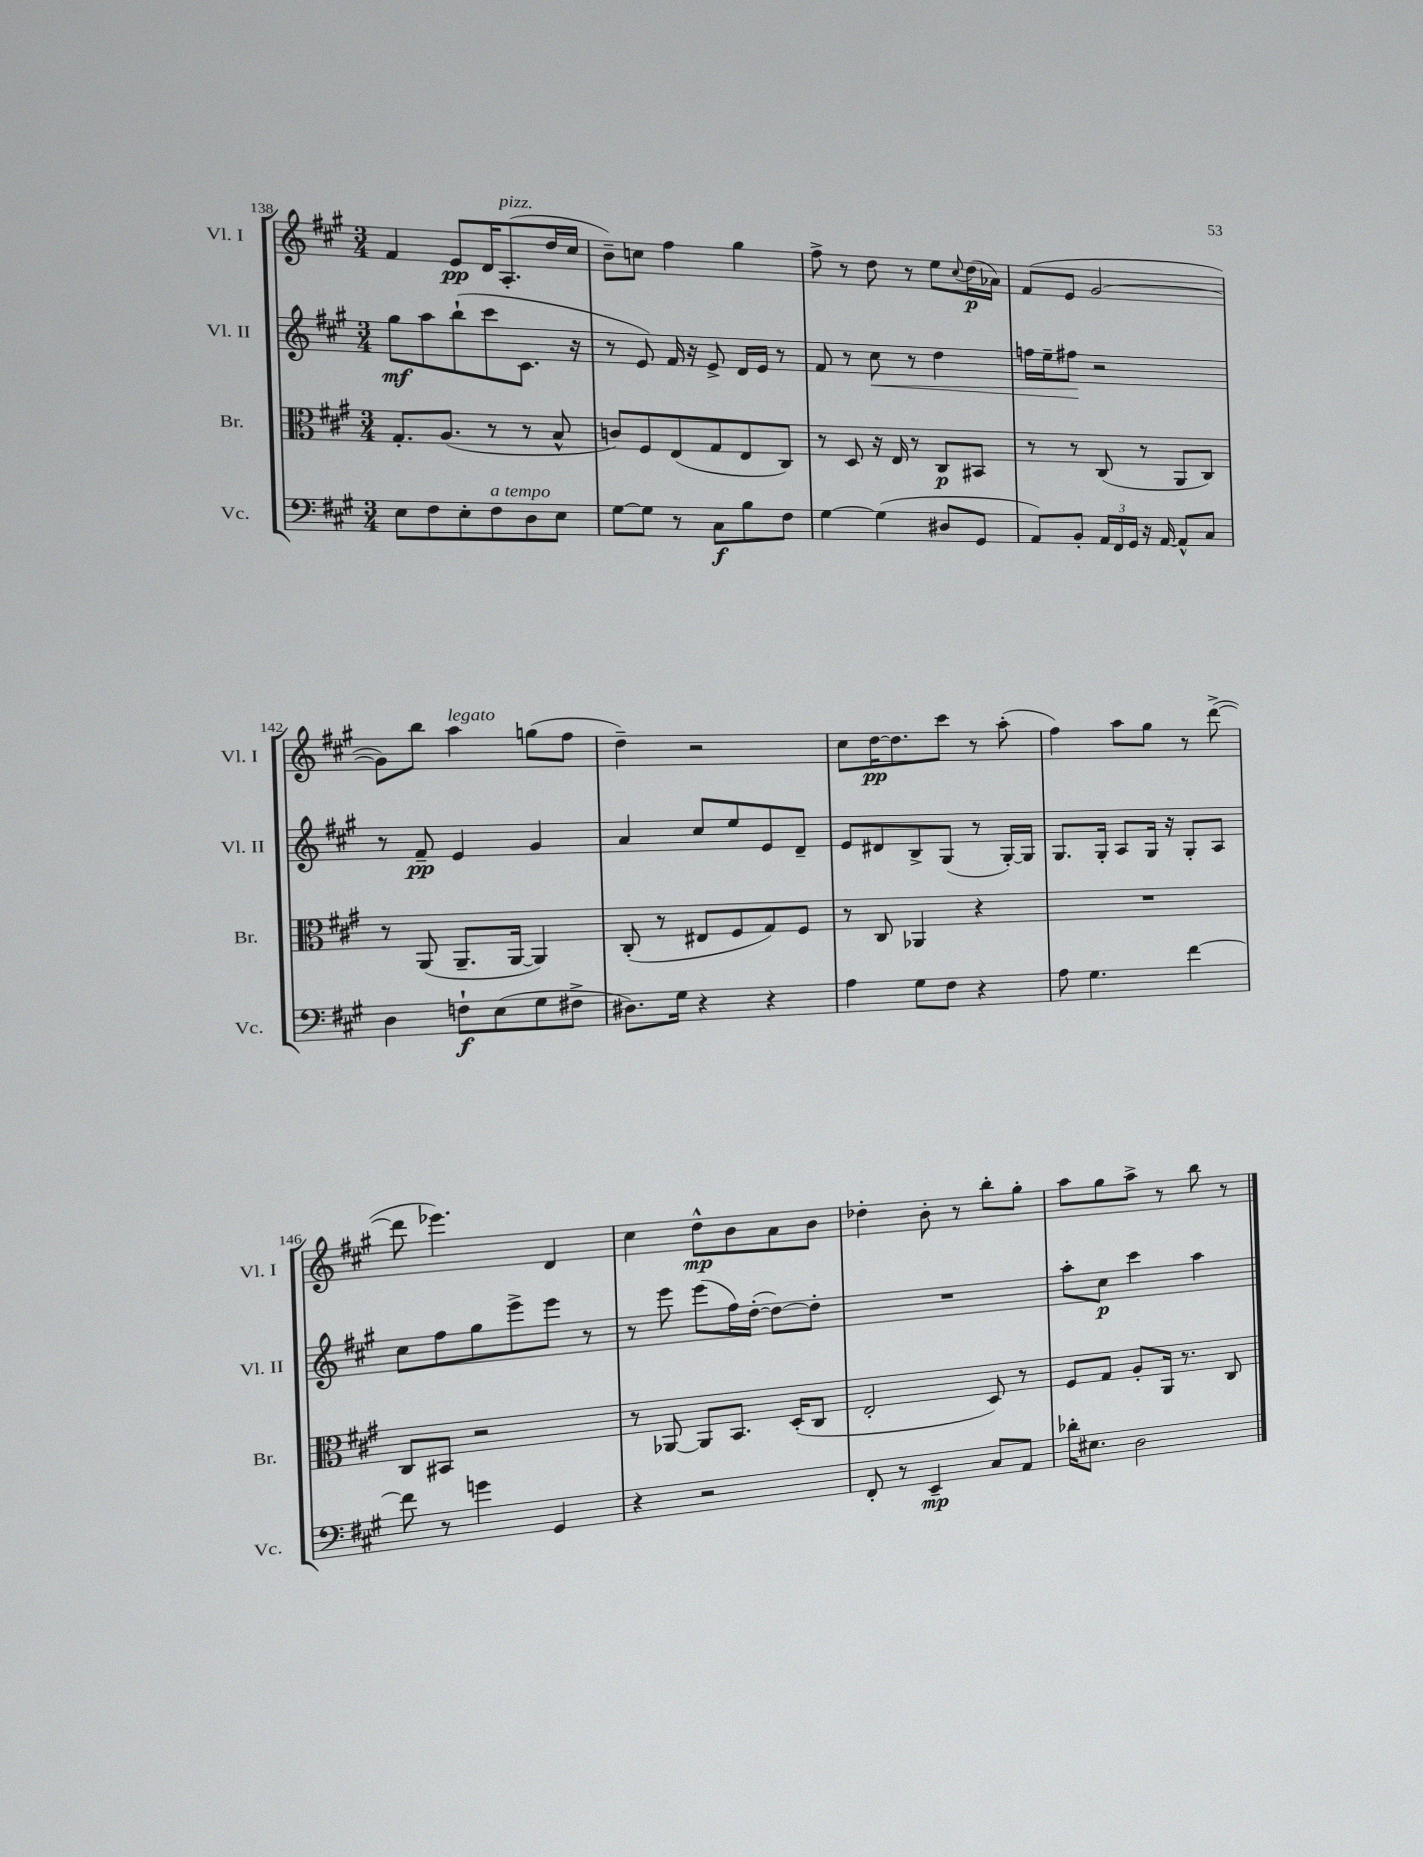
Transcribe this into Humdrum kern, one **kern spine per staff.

**kern	**dynam	**kern	**dynam	**kern	**dynam	**kern	**dynam
*part4	*part4	*part3	*part3	*part2	*part2	*part1	*part1
*staff4	*staff4	*staff3	*staff3	*staff2	*staff2	*staff1	*staff1
*I"Vc.	*	*I"Br.	*	*I"Vl. II	*	*I"Vl. I	*
*I'Vc.	*	*I'Br.	*	*I'Vl. II	*	*I'Vl. I	*
*clefF4	*	*clefC3	*	*clefG2	*	*clefG2	*
*k[f#c#g#]	*	*k[f#c#g#]	*	*k[f#c#g#]	*	*k[f#c#g#]	*
*M3/4	*	*M3/4	*	*M3/4	*	*M3/4	*
=138	=138	=138	=138	=138	=138	=138	=138
8E\L	.	8.G#'/L	.	8gg#\L	mf	4f#/	.
8F#\	.	.	.	8aa\	.	.	.
.	.	(8.A/J	.	.	.	.	.
8E'\	.	.	.	(8bb`\	.	8e/L	pp
!LO:TX:a:i:t=a tempo	!	!	!	!	!	!	!
8F#\	.	8r	.	8ccc#\	.	16d/K	.
!	!	!	!	!	!	!LO:TX:a:i:t=pizz.	!
.	.	.	.	.	.	(8.A'/	.
8D\	.	8r	.	8.c#\J	.	.	.
8E\J	.	8B^^/	.	.	.	16dd/L	.
.	.	.	.	16r	.	16cc#/JJ	.
=139	=139	=139	=139	=139	=139	=139	=139
[8G#\L	.	8cn/L)	.	8r	.	8b~\L)	.
8G#\J]	.	8F#/	.	8e/)	.	8ccn\J	.
8r	.	(8E/	.	16f#/	.	4ff#\	.
.	.	.	.	16r	.	.	.
8C#\L	f	8G#/	.	8e^/	.	.	.
8B\	.	8E/	.	16d/LL	.	4gg#\	.
.	.	.	.	16e/JJ	.	.	.
8F#\J	.	8C#/J)	.	8r	.	.	.
=140	=140	=140	=140	=140	=140	=140	=140
[4G#\	.	8r	.	8f#/	.	8ff#^\	.
.	.	8D/	.	8r	.	8r	.
!	!	!	!	!	!LO:HP:b	!	!
(4G#\]	.	16r	.	8cc#\	<	8dd\	.
.	.	16E/	.	.	.	.	.
.	.	8r	.	8r	.	8r	.
8D#X/L	.	8C#/L	p	4dd\	.	8ee\L	.
.	.	.	.	.	.	8qqcc#/	.
8GG#/J	.	8BB#X/J	.	.	.	(16dd\L	p
.	.	.	.	.	.	16a-X\JJ)	.
=141	=141	=141	=141	=141	=141	=141	=141
8AA/L)	.	8r	.	16ffn\LL	.	(8f#/L	.
.	.	.	.	16ee~\J	.	.	.
8BB'/J	.	8r	.	8ff#X\J	.	8e/J	.
24AA/LL	.	(8C#/	.	2r	[	[2g#/	.
24FF#/	.	.	.	.	.	.	.
24GG#/JJ	.	.	.	.	.	.	.
16r	.	8r	.	.	.	.	.
[16AA/	.	.	.	.	.	.	.
8AA^^/L]	.	8AA/L	.	.	.	.	.
8C#/J	.	8C#/J)	.	.	.	.	.
!!LO:LB:g=z
=142	=142	=142	=142	=142	=142	=142	=142
4D\	.	8r	.	8r	.	8g#\L])	.
.	.	(8AA/	.	8f#~/	pp	8bb\J	.
!	!	!	!	!	!	!LO:TX:a:i:t=legato	!
8Fn`\L	f	8.AA~/L	.	4e/	.	4aa\	.
(8E\	.	.	.	.	.	.	.
.	.	[16AA/Jk	.	.	.	.	.
8G#\	.	4AA/])	.	4g#/	.	(8ggn\L	.
8F#X^\J	.	.	.	.	.	8ff#\J	.
=143	=143	=143	=143	=143	=143	=143	=143
8.D#X\L)	.	(8C#'/	.	4a/	.	4dd~\)	.
.	.	8r	.	.	.	.	.
16G#\Jk	.	.	.	.	.	.	.
4r	.	8E#X/L	.	8cc#/L	.	2r	.
.	.	8F#/	.	8ee/	.	.	.
4r	.	8G#/)	.	8e/	.	.	.
.	.	8F#/J	.	8d~/J	.	.	.
=144	=144	=144	=144	=144	=144	=144	=144
4A\	.	8r	.	8e/L	.	8cc#\L	.
.	.	8C#/	.	8d#X/	.	[16dd\K	pp
.	.	.	.	.	.	8.dd\]	.
8G#\L	.	4AA-X/	.	8B^/	.	.	.
8F#\J	.	.	.	(8G#/J	.	8ccc#\J	.
4r	.	4r	.	8r	.	8r	.
.	.	.	.	[16G#'/LL)	.	(8aa'\	.
.	.	.	.	16G#/JJ]	.	.	.
=145	=145	=145	=145	=145	=145	=145	=145
8A\	.	2.r	.	8.G#/L	.	4ff#\)	.
4.G#\	.	.	.	.	.	.	.
.	.	.	.	16G#'/Jk	.	.	.
.	.	.	.	8A/L	.	8aa\L	.
.	.	.	.	16G#/Jk	.	8gg#\J	.
.	.	.	.	16r	.	.	.
[4f#\	.	.	.	8G#'/L	.	8r	.
.	.	.	.	8A/J	.	([8ddd^\	.
!!LO:LB:g=z
=146	=146	=146	=146	=146	=146	=146	=146
8f#\]	.	8C#/L	.	8cc#\L	.	8ddd\]	.
8r	.	8BB#X/J	.	8ff#\	.	4.eee-X\)	.
4gn\	.	2r	.	8gg#\	.	.	.
.	.	.	.	8eee^\	.	.	.
4GG#/	.	.	.	8eee\J	.	4d/	.
.	.	.	.	8r	.	.	.
=147	=147	=147	=147	=147	=147	=147	=147
4r	.	8r	.	8r	.	4cc#\	.
.	.	[8AA-X/	.	8eee\	.	.	.
2r	.	8AA-/L]	.	(8eee\L	.	8dd^^\L	mp
.	.	8.BB/J	.	16ff#\L)	.	8b\	.
.	.	.	.	([16dd'\JJ	.	.	.
.	.	.	.	8dd\L_)	.	8a\	.
.	.	(16D'/KL	.	.	.	.	.
.	.	8C#/J	.	8dd'\J]	.	8b\J	.
=148	=148	=148	=148	=148	=148	=148	=148
8FF#'/	.	2E'/	.	2.r	.	4dd-X'\	.
8r	.	.	.	.	.	.	.
4EE~/	mp	.	.	.	.	8b'\	.
.	.	.	.	.	.	8r	.
8C#/L	.	8D/)	.	.	.	8bb'\L	.
8AA/J	.	8r	.	.	.	8gg#'\J	.
=149	=149	=149	=149	=149	=149	=149	=149
16d-X'\KL	.	8F#/L	.	8aa'\L	.	8aa\L	.
8.E#X\J	.	.	.	.	.	.	.
.	.	8G#/J	.	8cc#\J	p	8gg#\	.
2D\	.	8A'/L	.	4ccc#\	.	8aa^\J	.
.	.	16AA/Jk	.	.	.	8r	.
.	.	8.r	.	.	.	.	.
.	.	.	.	4aa\	.	8bb\	.
.	.	8C#/	.	.	.	8r	.
==	==	==	==	==	==	==	==
*-	*-	*-	*-	*-	*-	*-	*-
